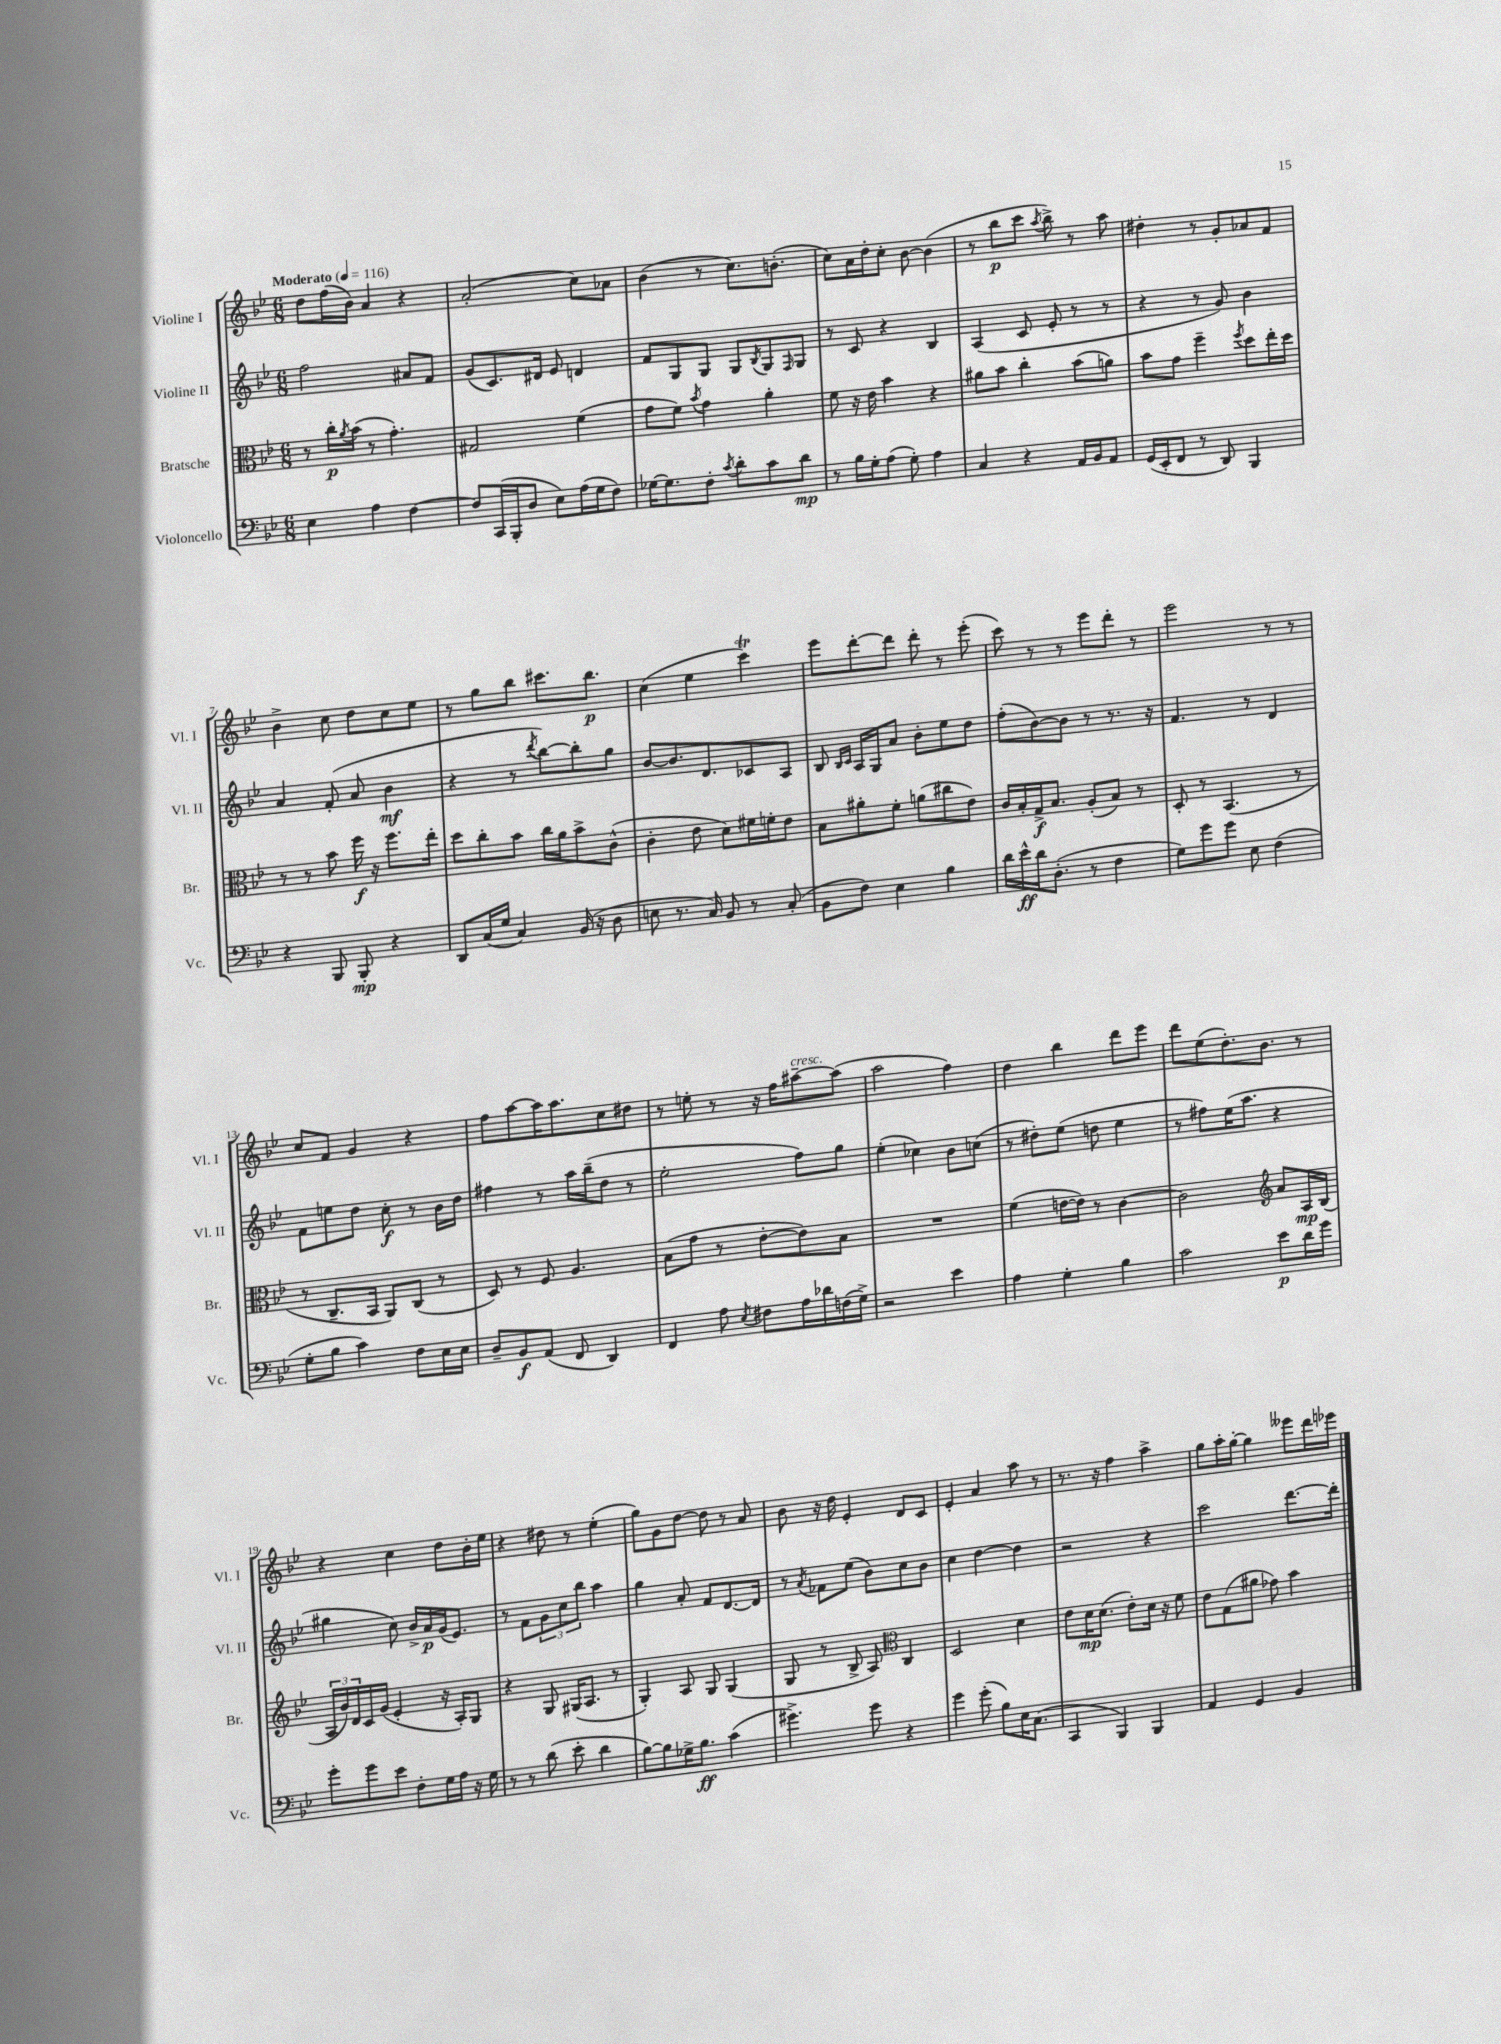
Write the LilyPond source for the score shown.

<<
\new StaffGroup <<
\new Staff = "s0" \with { instrumentName = "Violine I" shortInstrumentName = "Vl. I" } {
    \clef treble \key bes \major \numericTimeSignature \time 6/8 \tempo "Moderato" 4 = 116
    d''8 f''16( bes'16) a'4 r4 |
    a'2-.( c''8) aes'8 |
    bes'4( r8 c''8.) b'8.-.( |
    c''8) a'16 d''16-. c''8-. bes'8~ bes'4( |
    r8 bes''8\p c'''8 \acciaccatura { a''8 } bes''8->) r8 a''8 |
    dis''4-. r8 g'8-. aes'8 f'8 |
    bes'4-> c''8 d''8 c''8 ees''8 |
    r8 g''8 bes''8 cis'''8. bes''8.\p |
    c''4( ees''4 c'''4\trill) |
    ees'''8 d'''8~-. d'''8 d'''8-. r8 ees'''8-.( |
    c'''8) r8 r8 ees'''8 d'''8-. r8 |
    ees'''2 r8 r8 |
    c''8 f'8 g'4 r4 |
    f''8 a''8~ a''16 a''8. c''8 dis''8 |
    r8 e''8-. r8 r16 f''16 ais''8~--^\markup { \italic "cresc." } ais''8( |
    a''2 f''4) |
    d''4 bes''4 d'''8 ees'''8 |
    d'''8 ees''8( d''8.-.) bes'8. r8 |
    r4 c''4 d''8 bes'16-. ees''16 |
    r4 dis''8 r8 ees''4-.( |
    g''8) g'8 d''8~ d''8 r8 a'8 |
    bes'8 r16 d''16 ees'4-. d'8 c'8 |
    ees'4-. a'4 a''8 r8 |
    r8. r16 f''4 a''4-> |
    g''8 a''16-. g''16~-. g''4 eeses'''8 d'''16 ees'''16 \bar "|." |
}
\new Staff = "s1" \with { instrumentName = "Violine II" shortInstrumentName = "Vl. II" } {
    \clef treble \key bes \major \numericTimeSignature \time 6/8
    f''2 ais'8 f'8 |
    g'8( c'8.) dis'16 ees'8 d'4 |
    f'8 g8 g8 g8 \acciaccatura { bes8 } g8 \grace { f16 } g8 |
    r8 c'8 r4 bes4 |
    a4( c'8 ees'8-. r8 r8 |
    r4 r8 g'8) bes'4 |
    a'4 f'8-.( a'8 bes'4\mf |
    r4 r8 \acciaccatura { d'''8 } bes''8~) bes''8-. g''8 |
    bes'8~ bes'8. d'8. ces'8 a8 |
    bes8 \grace { bes16 c'16 } a16 g16 a'8 bes'8-. ees''8 d''8 |
    f''8-.( bes'8~) bes'8 r8 r8. r16 |
    f'4. r8 d'4 |
    f'8 e''8 d''8 c''8-.\f r8 bes'16 d''16 |
    fis''4 r8 a''16 bes''16--( d''8 r8 |
    ees''2-. f''8) g''8 |
    ees''4-.( ces''4) bes'8 c''8( |
    r8 dis''8-.) ees''8( d''8 ees''4 |
    r8 fis''8) ees''16( a''8. r4 |
    gis''4 c''8) bes'16-> a'16\p g'16( ees'8.) |
    r8 f'8 \tuplet 3/2 { g'8 c''8 bes''8 } a''4 |
    g''4 a'8-. f'8 d'8.~ d'16 |
    r8 \acciaccatura { a'8 } fes'8 ees''8( bes'8) c''8 bes'8 |
    c''4 d''4~ d''4 |
    r2 r4 |
    c'''2 d'''8.~ d'''16-. \bar "|." |
}
\new Staff = "s2" \with { instrumentName = "Bratsche" shortInstrumentName = "Br." } {
    \clef alto \key bes \major \numericTimeSignature \time 6/8
    r8 c''16-.\p \acciaccatura { a'8 } bes'16( r8 g'4.-.) |
    gis2 f'4( |
    g'8 f'8) \acciaccatura { bes'8 } g'4 a'4-. |
    f'8 r16 ees'16 bes'4 r4 |
    ais'8 bes'8 c''4-. bes'8( a'8) |
    bes'8 g'8 f''4-- \acciaccatura { f''8 } d''8 ees''16-. d''16 |
    r8 r8 bes'8 f''16\f r16 f''8. ees''16-. |
    d''8 c''8-. bes'8 c''16 a'16 bes'8-> c'8-^( |
    c'4-. ees'8 d'8) fis'16 f'16-. ees'8 |
    bes8 ais'8-. f'8-. a'8( cis''8 ees'8) |
    c'16 bes16-. g16->\f bes8. a8-.( bes8) r8 |
    d8-. r8 bes,4.( r8 |
    r8 c8.-- bes,16 a,8) c8( r8 |
    d8) r8 f8 a4. |
    bes8( g'8 r8 ees'8~-. ees'8) bes8 |
    R2. |
    f'4( e'16~ e'16) r8 c'4~ |
    c'2 \clef treble a'8 a16\mp bes16( |
    \tuplet 3/2 { a16 bes'16) d'16 } c'16 g'16( ees'4-. r16 a16-.) g8 |
    r4 g8 gis16( a8. r8 |
    g4-.) a8 g8 g4( |
    g8 r8 bes8-> a8) \clef alto c4 |
    d2 d'4 |
    ees'8 d'16\mp d'8.( ees'8-.) d'16 r16 f'8 |
    ees'8 g8( ais'8 ges'8) bes'4 \bar "|." |
}
\new Staff = "s3" \with { instrumentName = "Violoncello" shortInstrumentName = "Vc." } {
    \clef bass \key bes \major \numericTimeSignature \time 6/8
    ees4 a4 f4~ |
    f8 c,16( bes,,16-. d8 ees8) a16( g16 f8) |
    ges16~ ges8. f8-. \acciaccatura { c'8 } d'8-. c'8 d'8\mp |
    r8 bes16 g16-. a8( g8-.) a4 |
    c4 r4 a,16 bes,16 a,8 |
    g,16( ees,16-. f,8 r8 d,8) bes,,4 |
    r4 bes,,8 bes,,8-.\mp r4 |
    d,8 c16( g16 c4) bes,16( r16 d8 |
    e8 r8. c16) bes,8 r8 c8-.( |
    bes,8 f8) ees4 bes4 |
    d'16 ees'16-^\ff d'16 d8.-.( r8 f4 |
    g8) g'8 g'8 ees8 f4( |
    g8-. bes8 c'4) f8 ees16 ees16 |
    d8-- bes,8\f a,8( f,8 d,4) |
    f,4 a8 \acciaccatura { ees8 } fis8 a16 des'16 f16( g16->) |
    r2 ees'4 |
    a4 g4-. bes4 |
    c'2 ees'8\p d'16 g'16 |
    g'8-. g'8 ees'8 f8-. g16 a16 r16 g16 |
    r8 r8 d'8( ees'8-. d'4 |
    bes8~) bes8 ges16-> bes8.\ff c'4( |
    gis'4.->) gis'8 r4 |
    g'4 g'8-.( bes8) ees16 c8.( |
    c,4 bes,,4) bes,,4 |
    a,4 g,4 bes,4 \bar "|." |
}
>>
>>
